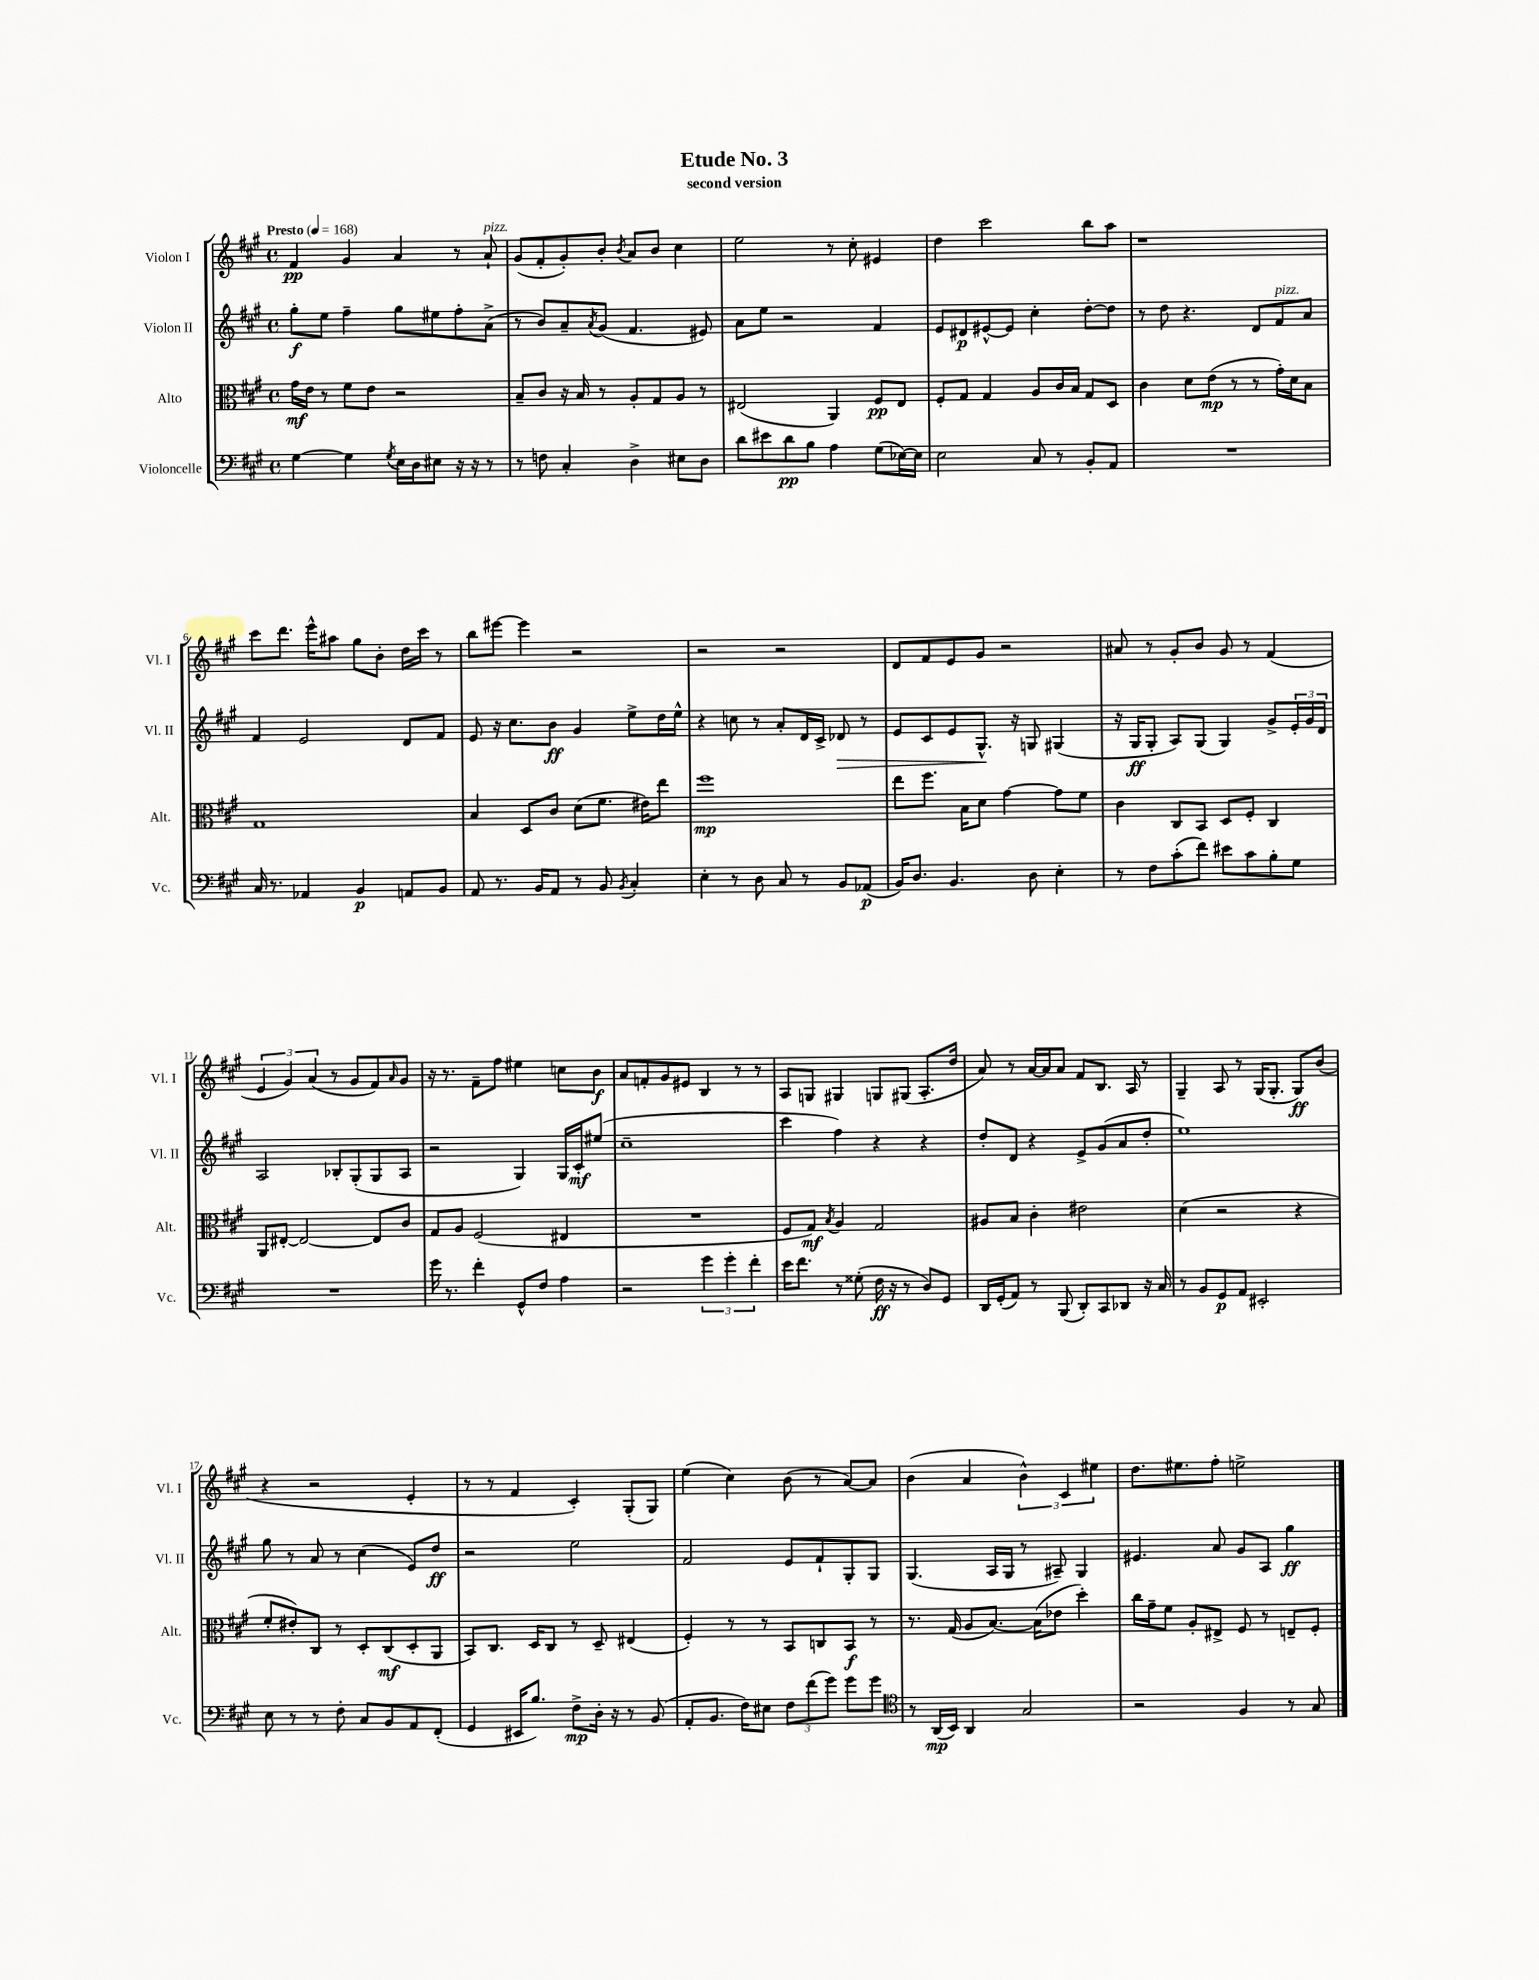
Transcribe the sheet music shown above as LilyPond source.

\header { title = "Etude No. 3" subtitle = "second version" }
<<
\new StaffGroup <<
\new Staff = "s0" \with { instrumentName = "Violon I" shortInstrumentName = "Vl. I" } {
    \clef treble \key a \major \defaultTimeSignature \time 4/4 \tempo "Presto" 4 = 168
    fis'4\pp gis'4 a'4 r8 a'8-!^\markup { \italic "pizz." } |
    gis'8( fis'8-. gis'8-.) b'8-. \acciaccatura { b'8 } a'8 b'8 cis''4 |
    e''2 r8 cis''8-. eis'4 |
    d''4 cis'''2 b''8 a''8 |
    r1 |
    cis'''8 d'''8. e'''16-^ ais''8 gis''8 b'8-. d''16 cis'''16 r8 |
    b''8 eis'''8~ eis'''4 r2 |
    r2 r2 |
    d'8 fis'8 e'8 gis'8 r2 |
    ais'8 r8 gis'8-. b'8 gis'8 r8 fis'4( |
    \tuplet 3/2 { e'4 gis'4) a'4( } r8 gis'8 fis'8) \grace { a'16 } gis'8 |
    r16 r8. fis'8-- fis''8 eis''4 c''8 b'8\f |
    a'8 f'8-. gis'8 eis'8 b4 r8 r8 |
    a8 g8 gis4 g8 gis8( a8.-. d''16 |
    a'8) r8 a'16~ a'16 a'8 fis'8 b8. a16 r8 |
    gis4-- a8 r8 gis16( gis8.-. gis8\ff) b'8( |
    r4 r2 e'4-. |
    r8 r8 fis'4 cis'4-.) gis8-.( gis8) |
    e''4( cis''4) b'8( r8 a'8~) a'8 |
    b'4( a'4 \tuplet 3/2 { b'4-^) cis'4 eis''4 } |
    d''8. eis''8. fis''8-. e''2-> \bar "|." |
}
\new Staff = "s1" \with { instrumentName = "Violon II" shortInstrumentName = "Vl. II" } {
    \clef treble \key a \major \defaultTimeSignature \time 4/4
    gis''8-.\f e''8 fis''4-- gis''8 eis''8 fis''8-. a'8->( |
    r8 b'8) a'8-- \acciaccatura { a'8 } gis'8( fis'4. eis'8) |
    a'8 e''8 r2 fis'4 |
    e'8 dis'8\p eis'8~-^ eis'8 cis''4-. d''8~-. d''8 |
    r8 d''8 r4. d'8 fis'8^\markup { \italic "pizz." } a'8 |
    fis'4 e'2 d'8 fis'8 |
    e'8 r16 cis''8. b'8\ff gis'4 e''8-> d''16 e''16-^ |
    r4 c''8 r8 a'8-. d'16 cis'16-> des'8\> r8 |
    e'8 cis'8 e'8 gis8.-^\! r16 g8 gis4( |
    r16 gis16\ff gis8-. a8) gis8( gis4) gis'8-> \tuplet 3/2 { e'16-. gis'16 d'16 } |
    a2 bes8-. gis8-.( gis8 a8 |
    r2 gis4) gis16 cis'16-.\mf eis''8( |
    cis''1-- |
    cis'''4 fis''4) r4 r4 |
    d''8-. d'8 r4 e'8-> gis'8( a'8 d''8-. |
    e''1) |
    gis''8 r8 a'8 r8 cis''4( e'8) d''8\ff |
    r2 e''2 |
    fis'2 e'8 fis'8-! gis8-. gis8 |
    gis4.( a16 gis16 r8 ais8--) gis4 |
    eis'4. a'8 gis'8 a8 gis''4\ff \bar "|." |
}
\new Staff = "s2" \with { instrumentName = "Alto" shortInstrumentName = "Alt." } {
    \clef alto \key a \major \defaultTimeSignature \time 4/4
    gis'16\mf e'16 r8 fis'8 e'8 r2 |
    b8-- cis'8 r16 b16 r8 a8-. gis8 a8 r8 |
    eis2( a,4) fis8\pp eis8 |
    fis8-. gis8 gis4 a8 cis'16 b16 gis8 d8 |
    cis'4 d'8 e'8\mp( r8 r8 gis'16-.) d'16 b8 |
    gis1 |
    b4 d8 cis'8 d'8( fis'8. eis'16) e''8 |
    fis''1\mp |
    e''8 fis''8. b16 d'8 gis'4~ gis'8 fis'8 |
    cis'4 cis8 b,8 d8 fis8-. cis4 |
    a,8 eis8~-. eis2~ eis8 cis'8 |
    gis8 a8 fis2( eis4 |
    R1 |
    fis8 gis8\mf) \acciaccatura { b8 } a4 gis2 |
    ais8 b8 cis'4-. eis'2 |
    d'4( r2 r4 |
    fis'8-. eis'8-.) cis8 r8 d8-. cis8\mf( d8-. a,8 |
    b,8) cis8. d16 cis8 r8 d8-- eis4( |
    fis4-.) r8 r8 b,8 c8 b,8\f r8 |
    r8. gis16( a8 b8.~) b16( ees'8 d''4-.) |
    cis''16 gis'16-- fis'8 a8-. eis8-> fis8 r8 e8-- fis8-. \bar "|." |
}
\new Staff = "s3" \with { instrumentName = "Violoncelle" shortInstrumentName = "Vc." } {
    \clef bass \key a \major \defaultTimeSignature \time 4/4
    gis4~ gis4 \acciaccatura { gis8 } e16 d16 eis8 r16 r16 r8 |
    r8 f8 cis4-. d4-> eis8 d8 |
    d'8 eis'8 d'8\pp b8 a4 gis8( ees16~) ees16 |
    e2 cis8 r8 b,8-. a,8 |
    R1 |
    cis16 r8. aes,4 b,4\p a,8 b,8 |
    a,8 r8. b,16 a,8 r8 b,8 \acciaccatura { b,8 } cis4-. |
    e4-. r8 d8 cis8 r8 b,8 aes,8\p( |
    b,16) d8. b,4. d8 e4-. |
    r8 fis8 cis'8-.( fis'8) eis'8 cis'8 b8-. gis8 |
    R1 |
    gis'16 r8. fis'4-. gis,8-^ fis8 a4 |
    r2 \tuplet 3/2 { gis'4 gis'4-. fis'4-. } |
    e'16 fis'8. r8 gisis8-.( fis16\ff r16 r8 d8) gis,8 |
    d,16 gis,16-.( a,8) r8 b,,8( d,8-.) cis,8 des,8 r16 cis16 |
    r8 b,8 gis,8\p a,8 eis,2-. |
    e8 r8 r8 fis8-. cis8 b,8 a,8 fis,8-.( |
    gis,4 eis,16 b8.) fis8->\mp d16-. r16 r8 b,8( |
    a,8-. b,8. fis16) eis8 \tuplet 3/2 { fis8 fis'8( gis'8) } gis'8 gis'8 |
    \clef tenor r8 a,16\mp( b,16) a,4 gis2 |
    r2 fis4 r8 gis8 \bar "|." |
}
>>
>>
